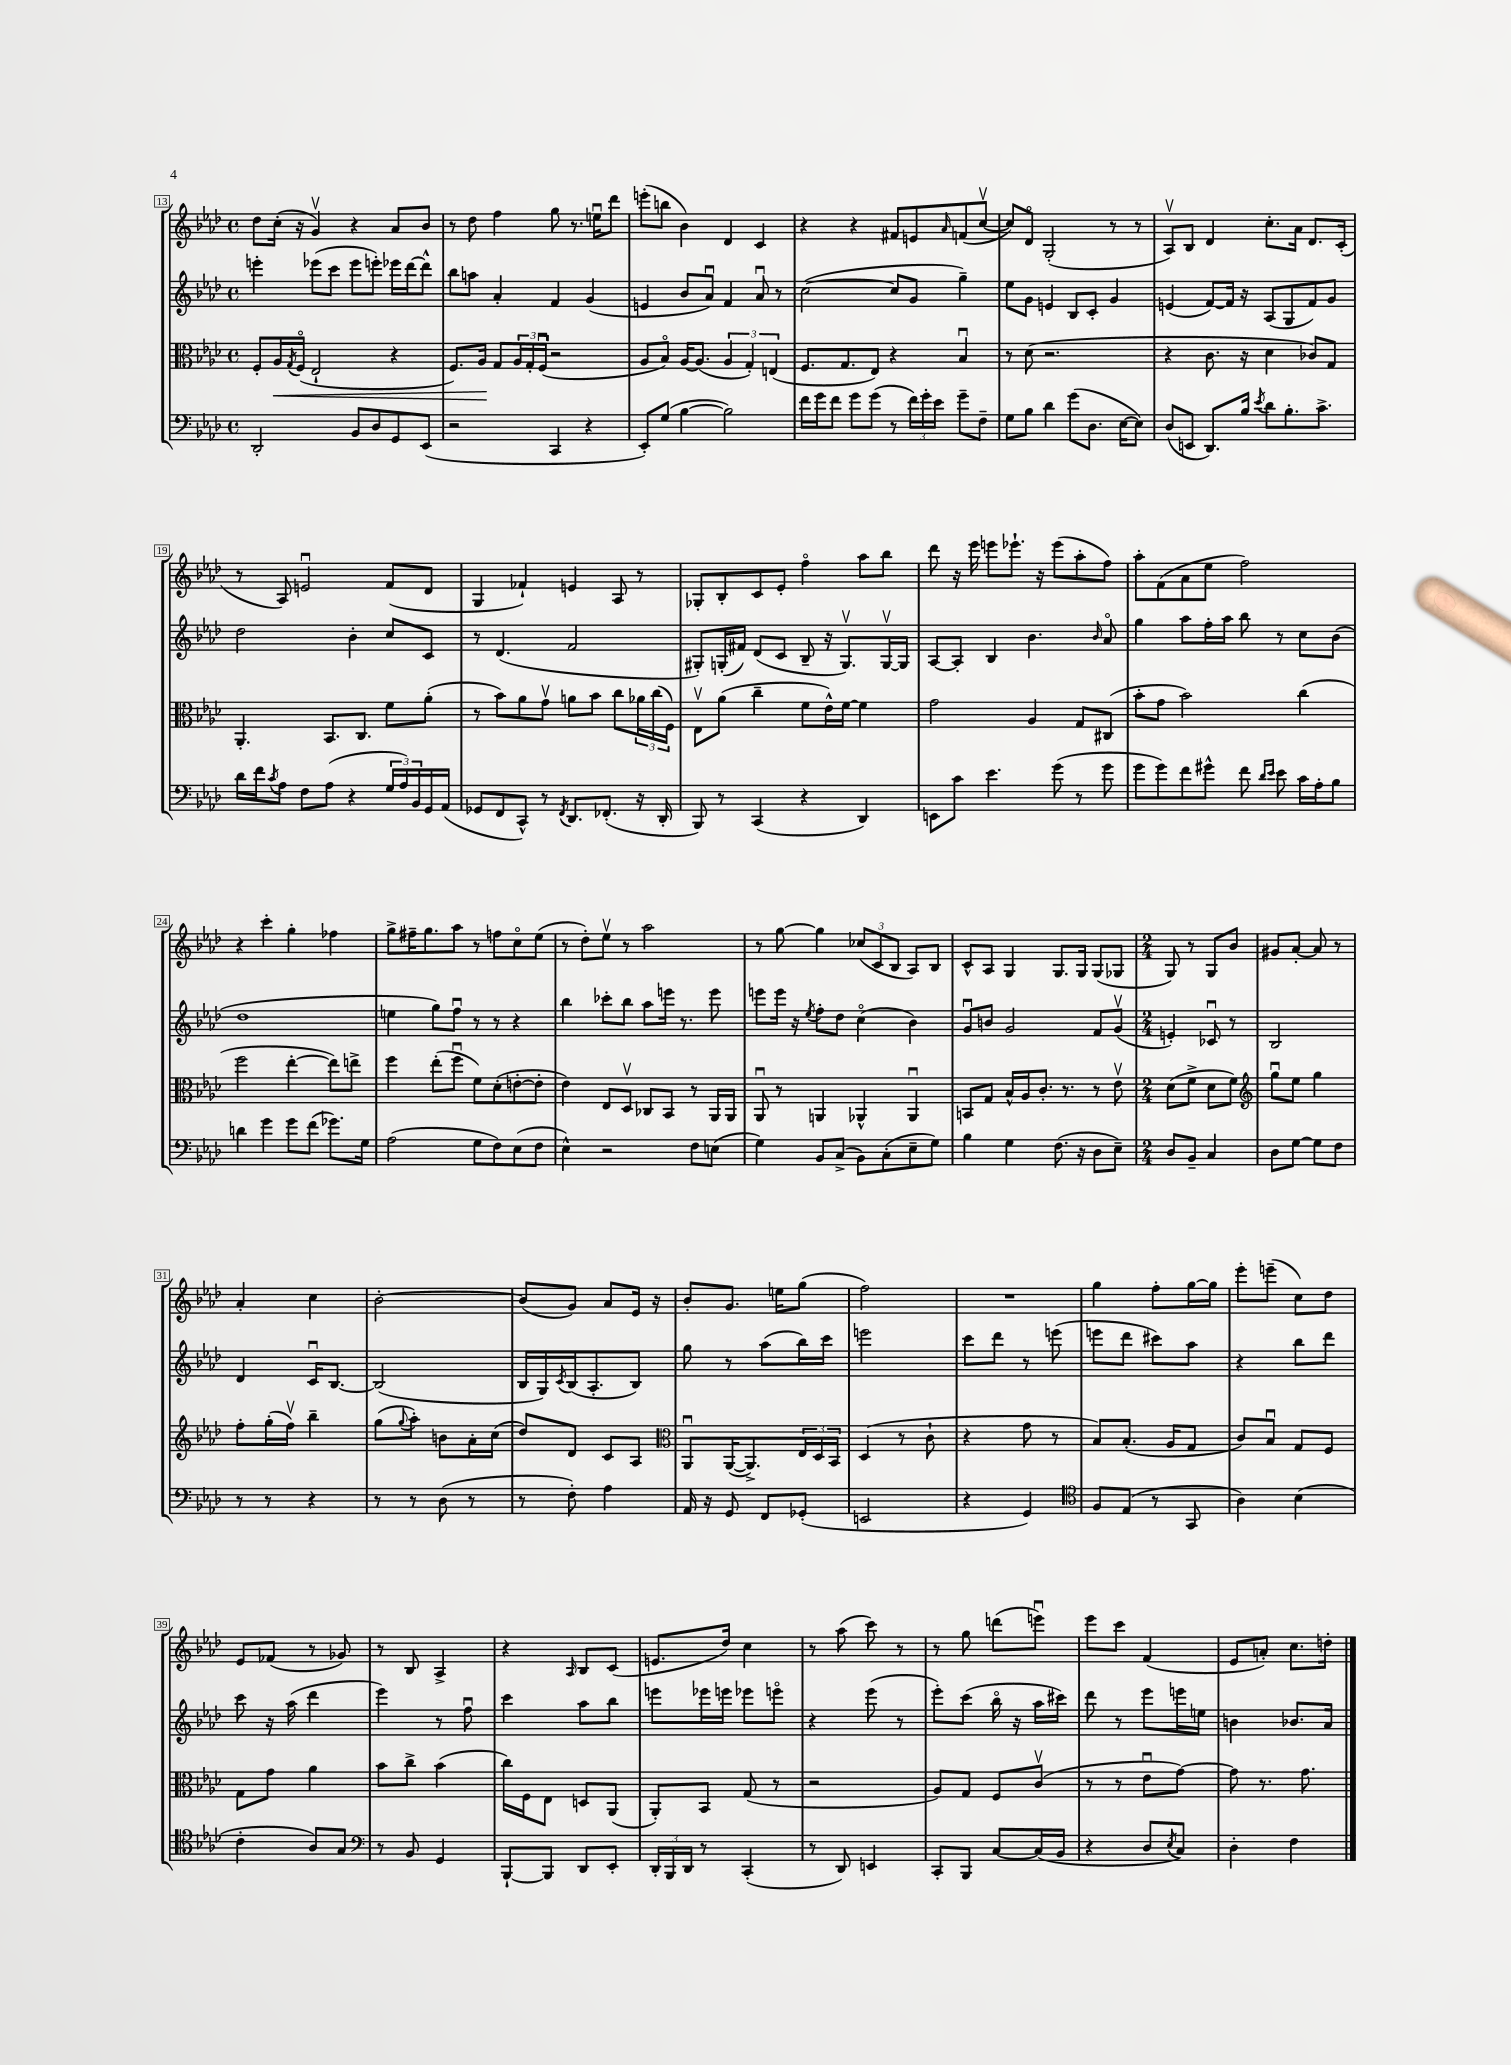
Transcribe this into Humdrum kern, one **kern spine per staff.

**kern	**kern	**dynam	**kern	**kern
*part4	*part3	*part3	*part2	*part1
*staff4	*staff3	*staff3	*staff2	*staff1
*clefF4	*clefC3	*	*clefG2	*clefG2
*k[b-e-a-d-]	*k[b-e-a-d-]	*	*k[b-e-a-d-]	*k[b-e-a-d-]
*M4/4	*M4/4	*	*M4/4	*M4/4
*met(c)	*met(c)	*	*met(c)	*met(c)
=13	=13	=13	=13	=13
2DD-'/	8F'/L	.	4eeen'\	8dd-\L
!	!	!LO:HP:b	!	!
.	16A-/L	<	.	(16cc'\Jk
.	8qG/	.	.	.
.	(16F/JJ	.	.	16r
.	2E-`/	.	(8eee-X\L	4gv/)
.	.	.	8ccc\J	.
8BB-/L	.	.	8eee-\L	4r
8D-/	.	.	8eeen'\J)	.
8GG/	4r	.	16eee-X\LL	8a-/L
.	.	.	[16ddd-\J	.
(8EE-/J	.	.	8ddd-^^\J]	8b-/J
=14	=14	=14	=14	=14
2r	8.F/L)	.	8bb-\L	8r
.	.	.	8aan\J	8dd-\
.	16A-/Jk	.	.	.
.	8G/L	[	4a-'/	4ff\
.	24A-/L	.	.	.
.	24G'/	.	.	.
.	(24Fu/JJ	.	.	.
4CC/	2r	.	4f/	8gg\
.	.	.	.	8.r
4r	.	.	(4g/	.
.	.	.	.	16eenu\KL
.	.	.	.	8ddd-\J
=15	=15	=15	=15	=15
8EE-'/L)	8A-/L	.	4en/	(8eeen'\L
(8G/J	8B-/J)	.	.	8bbn\J
[4B-\	[16A-/KL	.	8b-/L	4b-\)
.	(8.A-/J]	.	.	.
.	.	.	8a-u/J)	.
2B-\])	6A-/	.	4f/	4d-/
.	6G'/)	.	.	.
.	.	.	8a-u/	4c/
.	(6En/	.	.	.
.	.	.	8r	.
=16	=16	=16	=16	=16
16f\LL	8.F/L	.	([2cc\	4r
16g\J	.	.	.	.
8f\J	.	.	.	.
.	8.G/	.	.	.
8g\L	.	.	.	4r
(8g\J	8E-/J)	.	.	.
8r	4r	.	8cc/L]	8f#X/L
24f\LL)	.	.	8g/J	8en/
24g'\	.	.	.	.
24e-\JJ	.	.	.	.
.	.	.	.	16qqa-/
8g~\L	4B-u/	.	4gg~\)	(8fn/
8F~\J	.	.	.	[8ccv/J
=17	=17	=17	=17	=17
8G\L	8r	.	8ee-\L	8cc/L])
8B-\J	(8d-\	.	8g\J	8d-/J
4d-\	2.r	.	4en/	(2G'/
(8g\L	.	.	8B-/L	.
8.D-\J	.	.	8c'/J	.
.	.	.	4g/	8r
[16E-\KL	.	.	.	.
8E-\J])	.	.	.	8r
=18	=18	=18	=18	=18
(8D-/L	4r	.	(4en/	8A-v/L)
8EEn/J	.	.	.	8B-/J
8.DD-/L)	8.c\	.	[8f/L)	4d-/
.	.	.	16f/Jk]	.
16B-/Jk	16r	.	16r	.
8qe-/	.	.	.	.
8d-\L	4d-\	.	(8A-/L	8.cc'\L
8.B-'\	.	.	8G/	.
.	.	.	.	16a-\Jk
.	8c-X/L)	.	8f/)	8.d-/L
8.c^\J	.	.	.	.
.	8G/J	.	8g/J	.
.	.	.	.	(16c'/Jk
!!LO:LB:g=z
=19	=19	=19	=19	=19
16d-\LL	4.AA-'/	.	2dd-\	8r
16f\J	.	.	.	.
8qc/	.	.	.	.
8A-\J	.	.	.	8A-/)
8F\L	.	.	.	2enu/
(8A-\J	8.BB-/L	.	.	.
4r	.	.	4b-'\	.
.	8.C/J	.	.	.
24G/LL	8f\L	.	8cc/L	(8f/L
24A-/)	.	.	.	.
24BB-/	.	.	.	.
16GG/	(8a-'\J	.	8c/J	8d-/J
(16AA-/JJ	.	.	.	.
=20	=20	=20	=20	=20
8GG-X/L	8r	.	8r	4G/
8FF/	8b-\L)	.	(4.d-/	.
8CC^^/J)	8a-\	.	.	4f-X`/)
8r	8gv\J	.	.	.
8qFF/	.	.	.	.
8.DD-/L	8an\L	.	2f/	4en/
.	8b-\J	.	.	.
(8.FF-X'/J	.	.	.	.
.	8cc\L	.	.	8A-/
16r	24a-X\L	.	.	8r
.	(24cc\	.	.	.
16DD-'/	.	.	.	.
.	24F\JJ)	.	.	.
=21	=21	=21	=21	=21
8BBB-/)	8E-v\L	.	8G#X'/L)	8G-X'/L
8r	(8a-\J	.	(16Gn'/L	8B-'/
.	.	.	16f#X/JJ)	.
(4CC/	4cc~\	.	(8d-/L	8c/
.	.	.	8c/J	8e-'/J
4r	8f\L	.	8B-~/	4ff\
.	16e-^^\L)	.	16r	.
.	[16f\JJ	.	8.Gv/L)	.
4DD-/)	4f\]	.	.	8aa-\L
.	.	.	[16Gv/L	8bb-\J
.	.	.	16G/JJ]	.
=22	=22	=22	=22	=22
8EEn\L	2g\	.	[8A-/L	8ddd-\
8c\J	.	.	8A-'/J]	16r
.	.	.	.	16eee-\
4.e-\	.	.	4B-/	8eeen\L
.	.	.	.	8.eee-X`\J
.	4A-/	.	4.b-\	.
.	.	.	.	16r
(8g\	.	.	.	(8eee-\L
8r	8G/L	.	.	8aa-'\
.	.	.	16qqb-/	.
8g\	(8C#X/J	.	8a-/	8ff\J)
=23	=23	=23	=23	=23
8g\L	8b-'\L	.	4gg\	8aa-'\L
8g\)	8g\J	.	.	(8f\
8f\	2b-\)	.	8aa-\L	8a-\
8g#X^^\J	.	.	16ff'\L	8ee-\J
.	.	.	16aa-\JJ	.
8f\	.	.	8bb-\	2ff\)
16qqd-/LL	.	.	.	.
16qqe-/JJ	.	.	.	.
8e-\	.	.	8r	.
16c\LL	(4cc\	.	8cc\L	.
16A-'\J	.	.	.	.
8B-\J	.	.	(8b-\J	.
!!LO:LB:g=z
=24	=24	=24	=24	=24
4dn\	2ff\	.	1dd-	4r
4g\	.	.	.	4ccc'\
8g\L	[4ee-'\	.	.	4gg'\
(8f\J	.	.	.	.
8.g-X\L)	8ee-\L])	.	.	4ff-X\
.	8een^\J	.	.	.
16G\Jk	.	.	.	.
=25	=25	=25	=25	=25
(2A-\	4ff\	.	4een\	8gg^\L
.	.	.	.	16ff#X~\K
.	.	.	.	8.gg\
.	(8ee-'\L	.	8gg\L)	.
.	8ffu\J	.	8ffu\J	8aa-\J
8G\L	8f\L)	.	8r	8r
8F\)	(8d-'\	.	8r	8ffn\L
(8E-\	[8en'\	.	4r	8cc\
8F\J	8e'\J]	.	.	(8ee-\J
=26	=26	=26	=26	=26
4E-^^\)	4e-\)	.	4bb-\	8r
.	.	.	.	8dd-'\L)
2r	8E-/L	.	8ccc-X'\L	8ee-v\J
.	8D-v/J	.	8bb-\J	8r
.	8C-X/L	.	8aa-\L	2aa-\
.	8BB-/J	.	16eeen\Jk	.
.	.	.	8.r	.
8F\L	8r	.	.	.
(8En\J	16AA-/LL	.	8eee\	.
.	16AA-/JJ	.	.	.
=27	=27	=27	=27	=27
4G\)	8AA-u/	.	8eeen\L	8r
.	8r	.	16eee\Jk	[8gg\
.	.	.	16r	.
.	.	.	8qee-/	.
8BB-/L	4AAn/	.	8ff'\L	4gg\]
(8C^/J	.	.	8dd-\J	.
8BB-\L)	4AA-X^^/	.	(4cc\	(12cc-X/L
.	.	.	.	12c/
(8C'\	.	.	.	.
.	.	.	.	12B-/J
8E-~\	4AA-u/	.	4b-\)	8A-/L)
8G\J)	.	.	.	8B-/J
=28	=28	=28	=28	=28
4B-\	8BBn/L	.	8gu/L	8c^^/L
.	8G/J	.	8bn/J	8A-/J
4G\	16B-^^/LL	.	2g/	4G/
.	16A-/J	.	.	.
.	8.c'/J	.	.	.
(8.F\	.	.	.	8.G/L
.	8.r	.	.	.
16r	.	.	.	16G/Jk
8D-\L	8r	.	8f/L	(8G/L
8E-~\J)	8e-v\	.	(8gv/J	8G-X/J
=29	=29	=29	=29	=29
*M2/4	*M2/4	*	*M2/4	*M2/4
8D-/L	(8d-\L	.	4en'/)	8G/)
8BB-~/J	8f^\J	.	.	8r
4C/	8d-\L	.	8c-Xu/	8G/L
.	8f\J)	.	8r	8b-/J
=30	=30	=30	=30	=30
*	*clefG2	*	*	*
8D-\L	8ggu\L	.	2B-/	8g#X/L
[8G\J	8ee-\J	.	.	[8a-'/J
8G\L]	4gg\	.	.	8a-/]
8F\J	.	.	.	8r
!!LO:LB:g=z
=31	=31	=31	=31	=31
8r	8ff'\L	.	4d-/	4a-'/
8r	(16gg'\L	.	.	.
.	16ffv\JJ)	.	.	.
4r	4bb-~\	.	16cu/KL	4cc\
.	.	.	[8.B-/J	.
=32	=32	=32	=32	=32
8r	(8gg\L	.	(2B-/]	[2b-'\
.	8qqgg/	.	.	.
8r	8aa-'\J)	.	.	.
(8D-\	8bn\L	.	.	.
8r	16a-'\L	.	.	.
.	(16cc\JJ	.	.	.
=33	=33	=33	=33	=33
8r	8dd-/L)	.	16B-/LL	(8b-/L]
.	.	.	16G/)	.
.	.	.	8qc/	.
8F'\)	8d-/J	.	(16B-/J	8g/J)
.	.	.	8.A-'/	.
4A-\	8c/L	.	.	8a-/L
.	8A-/J	.	8B-/J)	16e-/Jk
.	.	.	.	16r
=34	=34	=34	=34	=34
*	*clefC3	*	*	*
16AA-/	8AA-u/L	.	8gg\	8b-'/L
16r	.	.	.	.
8GG/	([16AA-/K	.	8r	8.g/J
.	8.AA-^/])	.	.	.
8FF/L	.	.	(8aa-\L	.
.	.	.	.	16een\KL
(8GG-X'/J	24E-/L	.	16bb-\L)	(8gg\J
.	24D-/	.	.	.
.	.	.	16ccc\JJ	.
.	24BB-/JJ	.	.	.
=35	=35	=35	=35	=35
2EEn/	(4D-/	.	2eeen\	2ff\)
.	8r	.	.	.
.	8c`\	.	.	.
=36	=36	=36	=36	=36
4r	4r	.	8ccc\L	2r
.	.	.	8ddd-\J	.
4GG/)	8g\	.	8r	.
.	8r	.	(8eeen\	.
=37	=37	=37	=37	=37
*clefC4	*	*	*	*
8F/L	8B-/L)	.	8eeen\L	4gg\
(8E-/J	(8.B-'/J	.	8ddd-\J	.
8r	.	.	8ccc#X\L)	8ff'\L
.	16A-/KL	.	.	.
8GG/	8G/J	.	8aa-\J	[16gg\L
.	.	.	.	16gg\JJ]
=38	=38	=38	=38	=38
4A-\)	8c/L)	.	4r	8eee-'\L
.	8B-u/J	.	.	(8eeen~\J
(4B-\	8G/L	.	8bb-\L	8cc\L)
.	8F/J	.	8ddd-\J	8dd-\J
!!LO:LB:g=z
=39	=39	=39	=39	=39
4c'\	8G\L	.	8ccc\	8e-/L
.	8g\J	.	16r	(8f-X/J
.	.	.	(16aa-\	.
8A-/L)	4a-\	.	4ddd-\	8r
8G/J	.	.	.	8g-X/)
=40	=40	=40	=40	=40
*clefF4	*	*	*	*
8r	8b-\L	.	4eee-\)	8r
8BB-/	8cc^\J	.	.	8B-/
4GG/	(4b-\	.	8r	4A-^/
.	.	.	8ffu\	.
=41	=41	=41	=41	=41
[8BBB-`/L	16cc\LL)	.	4ccc\	4r
.	16F\J	.	.	.
8BBB-/J]	8E-\J	.	.	.
.	.	.	.	16qqA-/
8DD-/L	8Dn/L	.	8aa-\L	8B-/L
8EE-'/J	(8AA-/J	.	8bb-\J	(8c/J
=42	=42	=42	=42	=42
24DD-'/LL	8AA-'/L)	.	8eeen\L	8.en/L
24BBB-/	.	.	.	.
24DD-/JJ	.	.	.	.
8r	8BB-/J	.	16eee-X\L	.
.	.	.	16eeen\JJ	16dd-/Jk)
(4CC'/	(8G/	.	8eee-X\L	4cc\
.	8r	.	8eeen\J	.
=43	=43	=43	=43	=43
8r	2r	.	4r	8r
8DD-/)	.	.	.	(8aa-\
4EEn/	.	.	(8eee-\	8ccc\)
.	.	.	8r	8r
=44	=44	=44	=44	=44
8CC'/L	8A-/L)	.	8eee-'\L)	8r
8BBB-/J	8G/J	.	(8ccc\J	8gg\
[8C/L	8F/L	.	16bb-\	(8dddn\L
.	.	.	16r	.
(16C/L]	(8cv/J	.	16aa-\LL	8eeenu\J)
16BB-/JJ	.	.	16ccc#X\JJ)	.
=45	=45	=45	=45	=45
4r	8r	.	8ddd-\	8eee-\L
.	8r	.	8r	8ccc\J
8D-/L	8e-u\L	.	8eee-\L	(4f/
8qE-/	.	.	.	.
8C/J)	[8g\J)	.	16eeen\L	.
.	.	.	16een\JJ	.
=46	=46	=46	=46	=46
4D-'\	8g\]	.	4bn\	8e-/L
.	8.r	.	.	8an'/J)
4F\	.	.	8.b-X/L	8.cc\L
.	8.g\	.	.	.
.	.	.	16a-/Jk	16ddn'\Jk
==	==	==	==	==
*-	*-	*-	*-	*-
